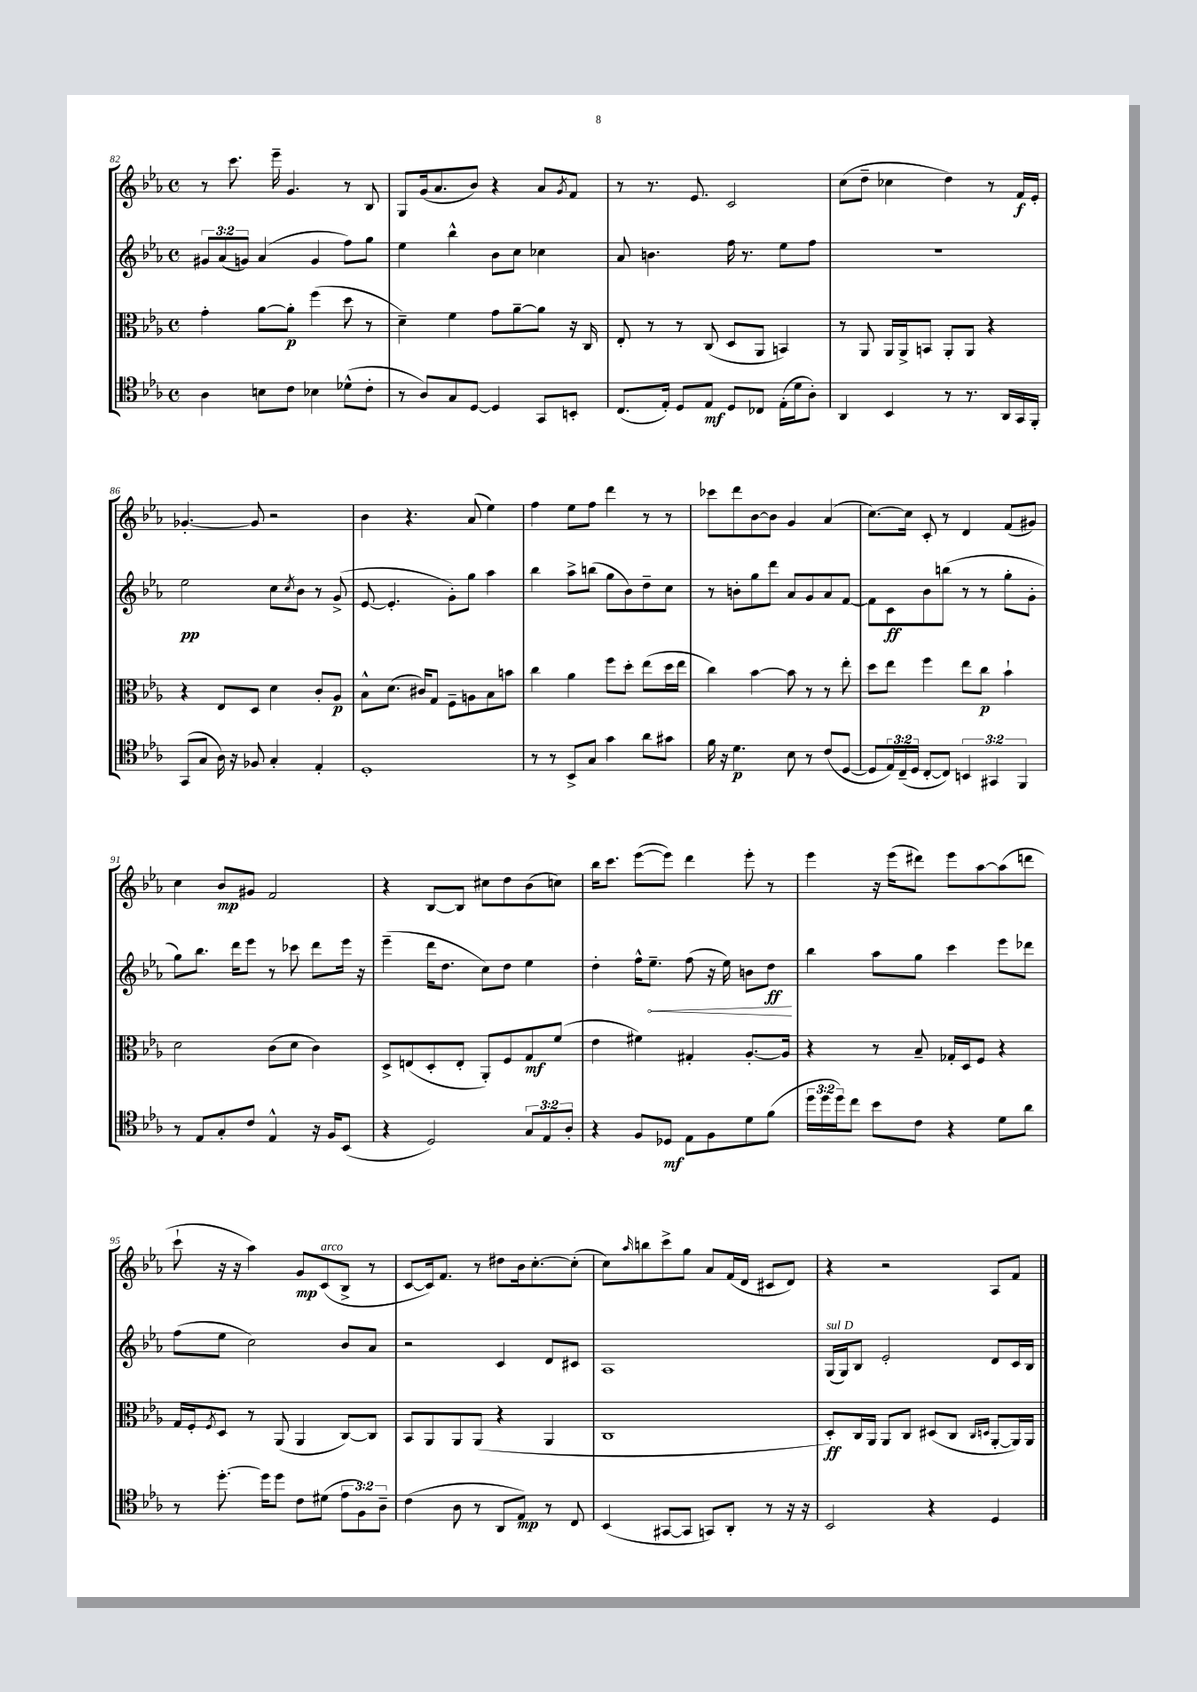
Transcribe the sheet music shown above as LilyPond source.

<<
\new StaffGroup <<
\new Staff = "s0" {
    \clef treble \key ees \major \defaultTimeSignature \time 4/4
    r8 c'''8. ees'''16-- g'4. r8 bes8 |
    g8 g'16( aes'8. bes'8) r4 aes'8 \acciaccatura { g'8 } f'8 |
    r8 r8. ees'8. c'2 |
    c''8( d''8-- ces''4 d''4) r8 f'16\f ees'16-. |
    ges'4.~-. ges'8 r2 |
    bes'4 r4. aes'8( ees''4) |
    f''4 ees''8 f''8 d'''4 r8 r8 |
    ces'''8 d'''8 bes'8~ bes'8 g'4 aes'4( |
    c''8.~) c''16 c'8-. r8 d'4 f'8( gis'8) |
    c''4 bes'8\mp gis'8 f'2 |
    r4 bes8~ bes8 cis''8 d''8 bes'8( c''8) |
    bes''16 c'''8. ees'''8~( ees'''8) d'''4 ees'''8-. r8 |
    ees'''4 r16 ees'''16( dis'''8) ees'''8 aes''8~ aes''8( d'''8 |
    c'''8-! r16 r16 aes''4) g'8\mp c'8^\markup { \italic "arco" }( bes8-> r8 |
    c'8~ c'16) f'8. r8 dis''8 bes'16 c''8.~-. c''8-.( |
    c''8) \grace { aes''16 } b''8 c'''8-> g''8 aes'8 f'16( d'16 cis'8 d'8) |
    r4 r2 aes8 f'8 \bar "|." |
}
\new Staff = "s1" {
    \clef treble \key ees \major \defaultTimeSignature \time 4/4 \override Staff.TupletNumber.text = #tuplet-number::calc-fraction-text
    \tuplet 3/2 { gis'8 aes'8( g'8) } aes'4( g'4 f''8) g''8 |
    ees''4 bes''4-^ bes'8 c''8 ces''4 |
    aes'8 b'4. f''16 r8. ees''8 f''8 |
    r1 |
    ees''2\pp c''8 \acciaccatura { c''8 } bes'8 r8 g'8->( |
    ees'8~ ees'4.-. g'8-.) g''8 aes''4 |
    bes''4 aes''8-> b''8( g''8 bes'8) d''8-- c''8 |
    r8 b'8-. g''8 d'''8 aes'8 g'8 aes'8 f'8~ |
    f'8 c'8\ff bes'8 b''8( r8 r8 g''8-. g'8-. |
    g''8) bes''8. d'''16 ees'''8 r8 ces'''8 d'''8 ees'''16 r16 |
    ees'''4--( d'''16 d''8. c''8) d''8 ees''4 |
    d''4-. f''16-^ \once \override Hairpin.circled-tip = ##t ees''8.--\< f''8( r16 ees''16) b'8 d''8\ff\! |
    bes''4 aes''8 g''8 c'''4 ees'''8 des'''8 |
    f''8( ees''8 c''2) bes'8 aes'8 |
    r2 c'4 d'8 cis'8 |
    aes1 |
    g16^\markup { \italic "sul D" }( g16) bes8 ees'2-. d'8 c'16 bes16 \bar "|." |
}
\new Staff = "s2" {
    \clef alto \key ees \major \defaultTimeSignature \time 4/4
    g'4-. aes'8~ aes'8-.\p f''4( d''8 r8 |
    d'4--) f'4 g'8 aes'8~-- aes'8 r16 c16 |
    ees8-. r8 r8 c8( d8 aes,8 b,4) |
    r8 aes,8 aes,16 aes,16-> b,8 aes,8-. aes,8 r4 |
    r4 ees8 d8 d'4 c'8-. aes8\p |
    bes8-^ d'8.( cis'16) g8 f8-- a8 bes8 b'8 |
    c''4 aes'4 f''8 d''8-. ees''8( d''16 ees''16 |
    c''4) bes'4~ bes'8 r8 r8 ees''8-. |
    d''8 ees''8 f''4 ees''8 c''8\p bes'4-! |
    d'2 c'8( d'8 c'4) |
    d8-> e8( d8-. e8-. aes,8-.) f8 g8\mf f'8( |
    ees'4 fis'4) gis4-. aes8.~-. aes16 |
    r4 r8 bes8-- ges16-. d16 f8 r4 |
    g16 f16-. \acciaccatura { f8 } d8 r8 aes,8( aes,4 c8~) c8 |
    bes,8 aes,8 aes,8 aes,8( r4 aes,4 |
    c1 |
    d8-.\ff) c16 aes,16 aes,8 c8 dis8( c8 \grace { c16 d16 } aes,8~-. aes,16) aes,16 \bar "|." |
}
\new Staff = "s3" {
    \clef tenor \key ees \major \defaultTimeSignature \time 4/4 \override Staff.TupletNumber.text = #tuplet-number::calc-fraction-text
    aes4 b8 c'8 bes4 des'8-^( c'8-. |
    r8 aes8) g8 d8~ d4 g,8 b,8-. |
    c8.( ees16-.) d8 ees8\mf d8 ces8 ees16-.( d'16 aes8-.) |
    aes,4 bes,4 r8 r8. aes,16 g,16 f,16-. |
    g,8( g8 aes16) r16 fes8 g4-. ees4-. |
    d1-. |
    r8 r8 bes,8-> g8 g'4 aes'8 gis'8 |
    f'16 r16 d'4.\p bes8 r8 c'8( d8~ |
    d8 \tuplet 3/2 { ees16) c16--( d16 } c8~-. c8) \tuplet 3/2 { b,4 gis,4 f,4 } |
    r8 ees8 g8-. c'8 ees4-^ r16 f16 bes,8( |
    r4 d2) \tuplet 3/2 { g8 ees8 aes8-. } |
    r4 f8 des8\mf ees8 f8 d'8 f'8( |
    \tuplet 3/2 { d''16 d''16 d''16) } c''8 bes'8 c'8 r4 d'8 aes'8 |
    r8 d''8.~-. d''16 d''8 c'8 dis'8( \tuplet 3/2 { ees'8 f8) aes8-- } |
    c'4( aes8 r8 aes,8 ees8\mp) r8 c8 |
    bes,4( gis,8~ gis,8 g,8) aes,8-. r8 r16 r16 |
    bes,2 r4 d4 \bar "|." |
}
>>
>>
\layout { \context { \Score currentBarNumber = #82 } }
